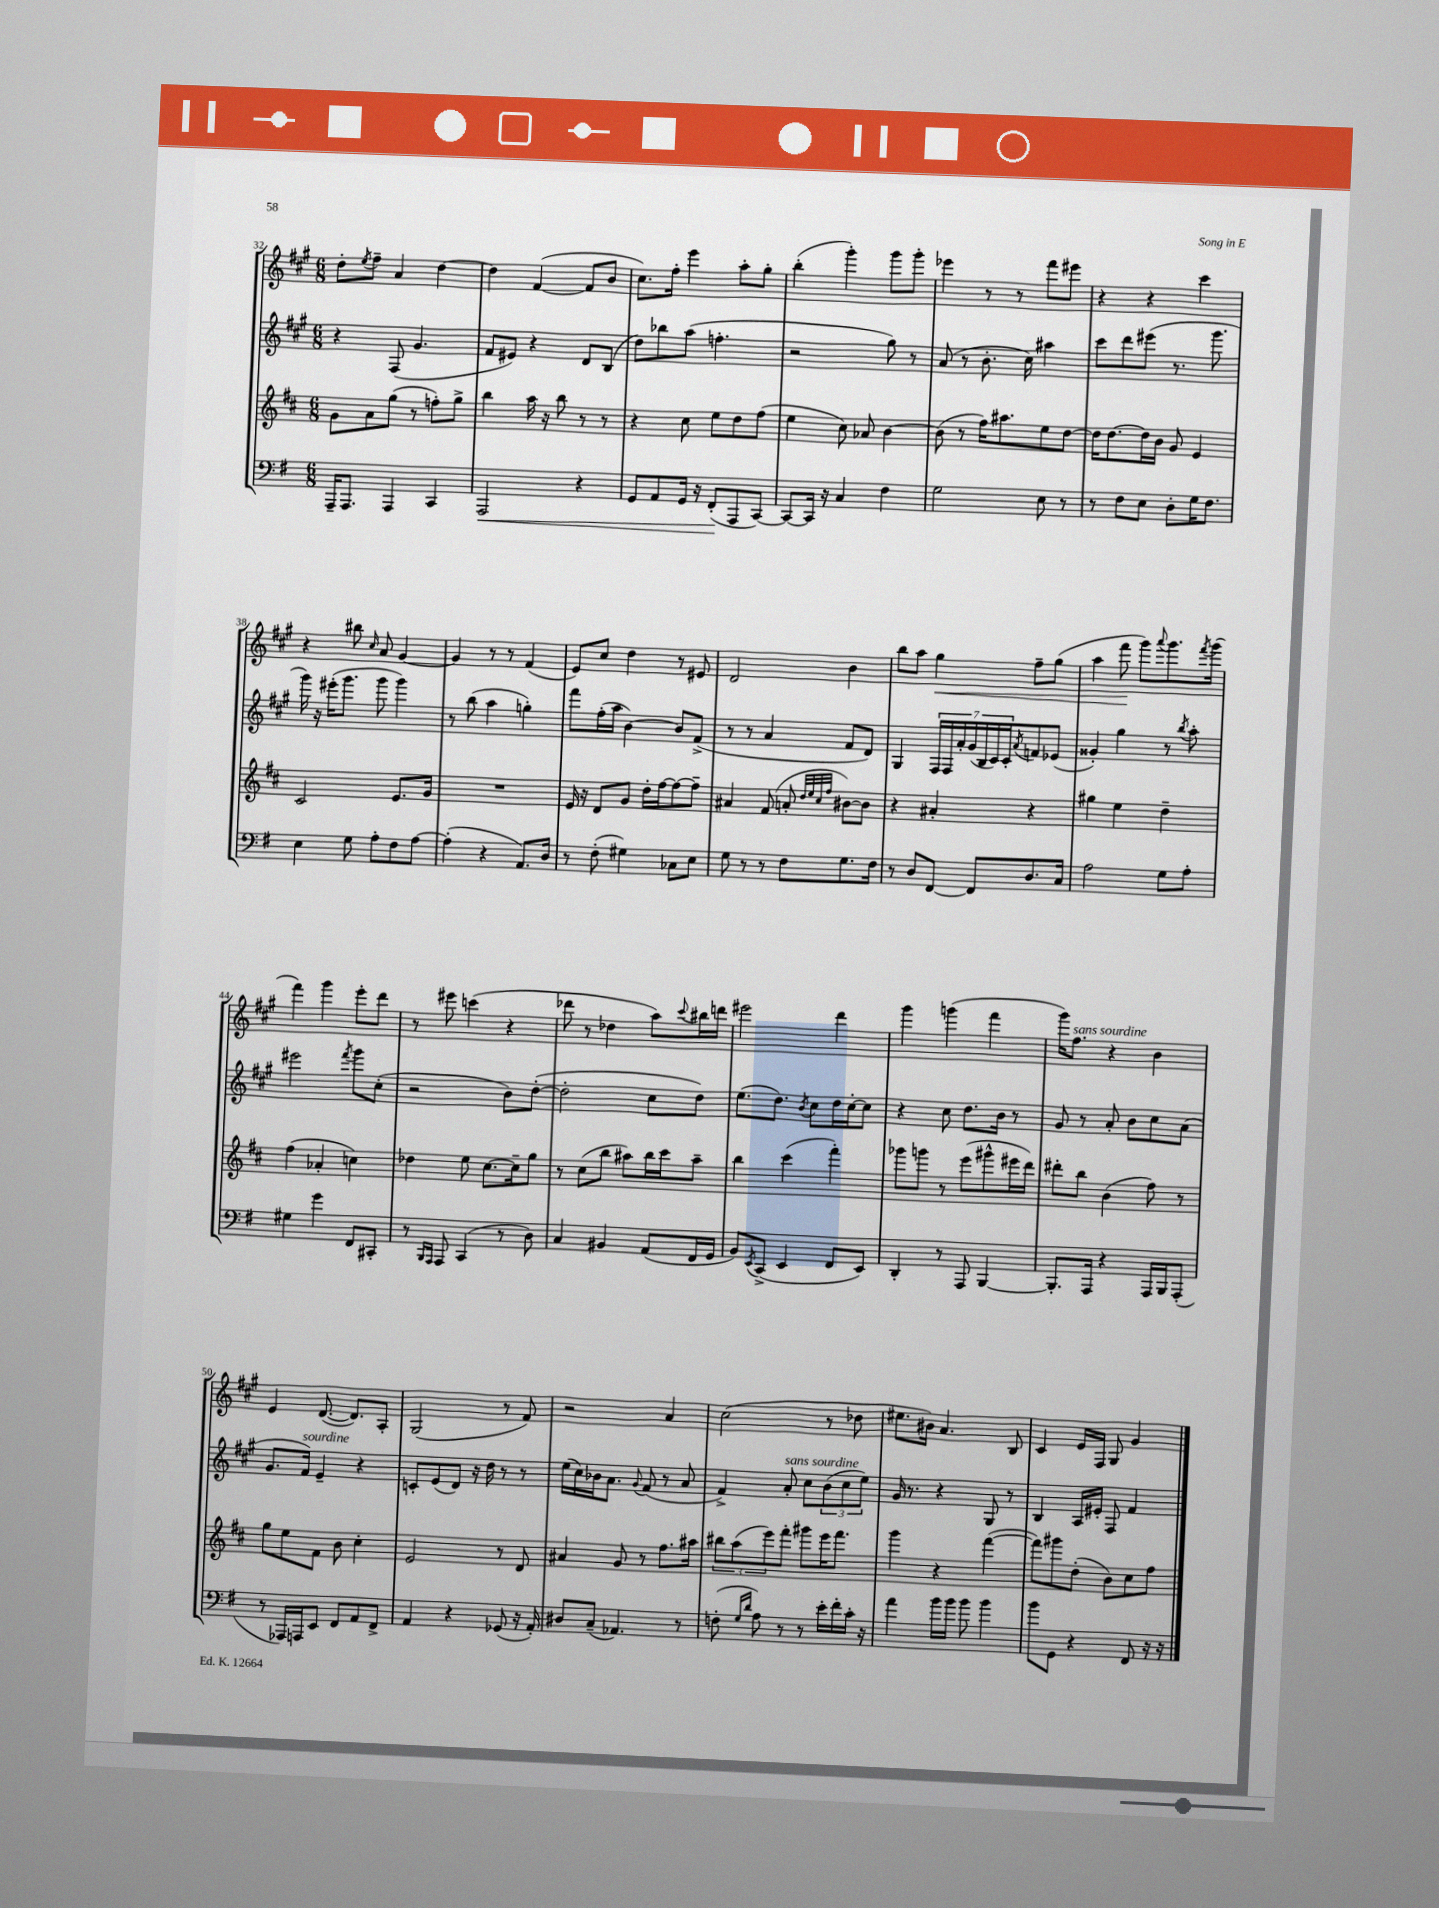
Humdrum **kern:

**kern	**kern	**kern	**kern
*staff4	*staff3	*staff2	*staff1
*clefF4	*clefG2	*clefG2	*clefG2
*k[f#]	*k[f#c#]	*k[f#c#g#]	*k[f#c#g#]
*M6/8	*M6/8	*M6/8	*M6/8
16AAA~/LK	8g\L	4r	8dd'\L
8.AAA/J	.	.	.
.	.	.	8qee/
.	8a\	.	8ff#~\J
4AAA/	(8gg\J	(8F#/	4a/
.	8r	4.g#/	.
4CC/	8ff'\L)	.	[4dd\
.	8gg^\J	.	.
=	=	=	=
2AAA/	4bb\	8f#/L	4dd\]
.	.	8e#/J)	.
.	16aa\	4r	([4f#/
.	16r	.	.
.	8bb\	.	.
4r	8r	8d/L	8f#/]L
.	8r	(8B/J	8b/J
=	=	=	=
8GG/L	4r	8dd\L)	8.cc#\L)
8AA/	.	8bb-\	.
.	.	.	16ff#'\Jk
16GG/Jk	8cc#\	(8aa\J	4eee\
16r	.	.	.
(8FF#'/L	8ee\L	4.ff'\	.
8AAA/	8dd\	.	8aa'\L
[8CC/J)	(8ff#\J	.	8gg#'\J
=	=	=	=
8CC/_L	4ee\	2r	(4bb'\
16CC/]Jk	.	.	.
16r	.	.	.
4C/	8cc#\)	.	4ggg#'\)
.	8a-/	.	.
4F#\	[4b\	8gg#\)	8ggg#\L
.	.	8r	8ggg#'\J
=	=	=	=
2G\	(8b\]	(8a/	4eee-\
.	8r	8r	.
.	16ff#\LK)	8.b'\	8r
.	8.aa#\	.	.
.	.	.	8r
.	.	16cc#\)	.
8E\	8ee\	4aa#\	8fff#\L
8r	[8dd\J	.	8eee#\J
=	=	=	=
8r	16dd\]LK	8ccc#\L	4r
.	[8.dd\	.	.
8F#\L	.	8ddd\	.
8E\J	16dd\]L	(8eee#\J	4r
.	16b\JJ	.	.
8D'\L	8g/	8.r	.
16G\K	4e/	.	4ccc#\
8.F#\J	.	8.ggg#\	.
=	=	=	=
4E\	2c#/	16ggg#\)	4r
.	.	16r	.
.	.	(16eee#'\LK	.
.	.	8.ggg#\J	.
8G\	.	.	8bb#\
.	.	.	16qqcc#/
8A'\L	.	8ggg#\	8a/
8F#\	8.e/L	4ggg#\)	[4g#/
[8A\J	.	.	.
.	16g/Jk	.	.
=	=	=	=
(4A'\]	2.r	8r	4g#/]
.	.	(8bb\	.
4r	.	4aa\	8r
.	.	.	8r
8.AA/L)	.	4gg'\)	(4f#/
16D/Jk	.	.	.
=	=	=	=
8r	16e/	8fff#\L	8e/L)
.	16r	.	.
(8F#'\	8d/L	(16ff#'\L	8cc#/J
.	.	16aa\JJ	.
4G#\)	8g/J	[4b\)	4dd\
.	16dd'\LL	.	.
.	[16ff#\J	.	.
8C-\L	8ff#\_	8b/]L	8r
8E\J	8ff#~\]J	(8f#^/J	8e#/
=	=	=	=
8G\	4a#/	8r	2d/
8r	.	8r	.
8r	(8f#/	4a/	.
8F#\L	8a'/	.	.
.	32qqdd/LLL	.	.
.	32qqee/	.	.
.	32qqcc#/	.	.
.	32qqff#/JJJ	.	.
8.G\	[8b#\L)	8f#/L	4b\
.	8b#\]J	8d/J)	.
16F#\Jk	.	.	.
=	=	=	=
8r	4r	4G#/	8bb\L
8D/L	.	.	8aa\J
[8FF#/J	4a#'/	28F#/LL	4gg#\
.	.	28F#/	.
.	.	28a'/	.
.	.	(28g#/	.
8FF#/]L	.	.	.
.	.	28B/	.
.	.	28c#/)	.
.	.	28c#'/J	.
.	.	8qa/	.
8.D/	4r	8f/	8ff#~\L
.	.	(8e-/J	(8gg#\J
16C/Jk	.	.	.
=	=	=	=
2A\	4gg#\	4g##'/)	4aa\
.	4ee\	4gg#\	8fff#\
.	.	.	8ggg#\L)
.	.	.	8qqaaa/
8G\L	4dd~\	8r	8.ggg#\
.	.	8qbb/	.
8A'\J	.	8aa'\	.
.	.	.	8qfff#/
.	.	.	(16ggg#\Jk
=	=	=	=
4G#\	(4ff#\	2eee#\	4fff#\)
4g\	4a-'/	.	4ggg#\
.	.	8qfff#/	.
8FF#/L	4cc\)	8ggg#\L	8eee'\L
8CC#'/J	.	(8cc#'\J	8ddd\J
=	=	=	=
8r	4dd-\	2r	8r
16qqBBB/LL	.	.	.
16qqAAA/JJ	.	.	.
8AAA/	.	.	8eee#\
(4CC/	8ee\	.	(4ccc\
.	[8.cc#\L	.	.
8r	.	8b\L)	4r
.	16cc#~\]k	.	.
8D\)	8gg\J	([8dd'\J	.
=	=	=	=
4C/	8r	2dd'\]	8ddd-\
.	(8cc#\L	.	8r
4BB#/	8bb\J	.	4dd-\
.	8aa#\L)	.	.
(8AA/L	16bb\L	8cc#\L	8aa\L)
.	16ccc#\J	.	.
.	.	.	8qqccc#/
16FF#/L	8aa#~\J	8dd\J)	16bb#\L
16GG/JJ	.	.	16ddd\JJ
=	=	=	=
8BB/L)	4bb\	(8.ee\L	2eee#\
8qEE/	.	.	.
(8CC^/J	.	.	.
.	.	8.dd\J)	.
4EE/	(4ccc#\	.	.
.	.	8qb/	.
.	.	8cc#\L	.
8FF#/L	4fff#'\)	16dd\L	4ddd\
.	.	[16cc#'\J	.
8EE/J)	.	8cc#\]J	.
=	=	=	=
4DD'/	8ggg-\L	4r	4ggg#\
.	8ggg\J	.	.
8r	8r	8cc#\	(4ggg\
8AAA/	(8eee\L	8.dd\L	.
[4BBB/	8ggg#^^\	.	4fff#\
.	.	16b\Jk	.
.	16eee#\L	8r	.
.	16ddd\JJ)	.	.
=	=	=	=
8.BBB'/]L	8ddd#'\L	8g#/	16ggg#\LK)
.	.	.	8.ff#\J
.	8bb\J	8r	.
16AAA/Jk	.	.	.
4r	(4b\	8a'/	4r
.	.	8b\L	.
16AAA/LL	8ff#\)	8cc#\	4b\
16BBB/J	.	.	.
(8AAA'/J	8r	(8a\J	.
=	=	=	=
8r	8gg\L	8.g#/L	4e/
16AAA-/LL)	8ee\	.	.
16AAA/J	.	16f#/Jk)	.
8EE/J	8f#\J	4e~/	([8.d/
8FF#/L	8b\	.	.
.	.	.	8.d/]L)
8AA/	4cc#'\	4r	.
8FF#^/J	.	.	8A'/J
=	=	=	=
4AA/	2e/	8c'/L	(2G#/
.	.	(8e/	.
4r	.	8d/J)	.
.	.	16r	.
.	.	16dd\	.
(8GG-/	8r	8r	8r
16r	8d/	8r	8f#/)
16AA'/)	.	.	.
=	=	=	=
8D#/L	4a#/	(16ee\LL	2r
.	.	16cc#\)	.
(8C~/J	.	16b-\J	.
.	.	8.a\J	.
4.AA-/)	8g/	.	.
.	.	8qqg#/	.
.	8r	(8f#/	.
.	8.ff#\L	8r	4a/
8r	.	8a/	.
.	16aa#\Jk	.	.
=	=	=	=
(8F'\	12bb#\L	4f#^/)	(2cc#\
.	(12aa\	.	.
16qqG/LL	.	.	.
16qqd/JJ	.	.	.
8A\)	.	.	.
.	12eee\)	.	.
8r	8fff#'\J	8a'/	.
8r	8ggg#\L	8cc#\L	.
16e'\LL	16eee\K	(12b\	8r
16f#'\	8.fff#\J	.	.
.	.	12cc#\	.
16c'\JJ	.	.	8dd-\
.	.	12ee\J)	.
16r	.	.	.
=	=	=	=
4a\	4ggg\	16g#/	8.ee#\L
.	.	8.r	.
.	.	.	16b#\Jk)
16b\LL	4r	4r	4.a/
16b\JJ	.	.	.
8b\	.	.	.
4b\	([4fff#\	8G#/	.
.	.	8r	8B/
=	=	=	=
8b\L	8fff#\]L)	4B/	4c#/
8GG\J	8ggg#\	.	.
4r	(8dd'\J	16A/LL	16e/LL
.	.	16e#'/JJ	16F#/JJ
.	8b\L)	8F#/	8G#/
8FF#/	8cc#\	4f#/	4g#/
16r	8ff#\J	.	.
16r	.	.	.
==	==	==	==
*-	*-	*-	*-
